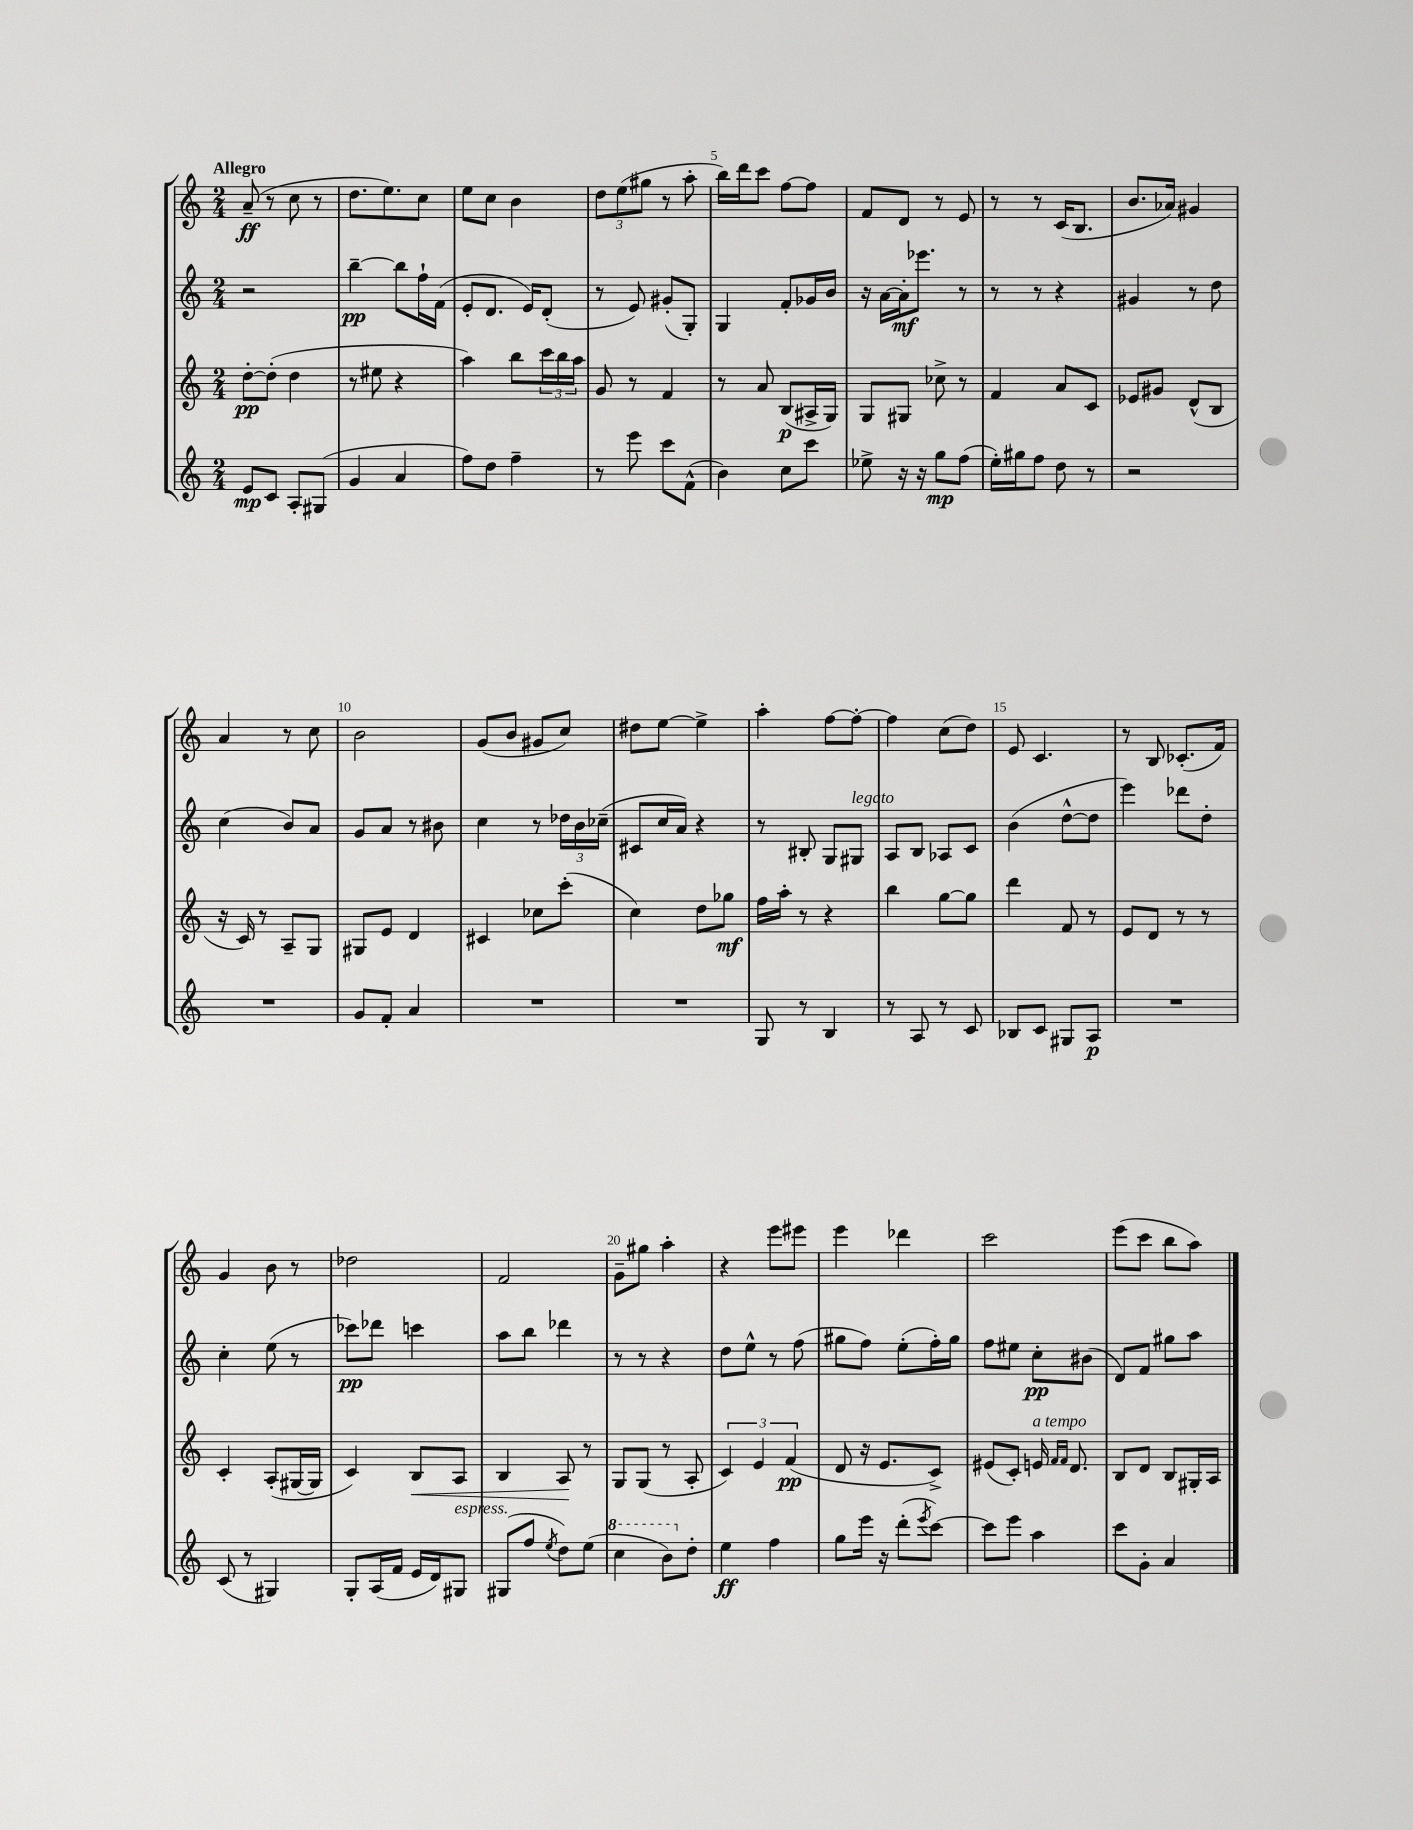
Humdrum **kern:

**kern	**dynam	**kern	**dynam	**kern	**dynam	**kern	**dynam
*part4	*part4	*part3	*part3	*part2	*part2	*part1	*part1
*staff4	*staff4	*staff3	*staff3	*staff2	*staff2	*staff1	*staff1
*clefG2	*	*clefG2	*	*clefG2	*	*clefG2	*
*k[]	*	*k[]	*	*k[]	*	*k[]	*
*M2/4	*	*M2/4	*	*M2/4	*	*M2/4	*
=1	=1	=1	=1	=1	=1	=1	=1
!	!	!	!	!	!	!LO:TX:a:B:t=Allegro	!
8e/L	mp	[8dd'\L	pp	2r	.	(8a~/	ff
8c/J	.	(8dd'\J]	.	.	.	8r	.
8A'/L	.	4dd\	.	.	.	8cc\	.
(8G#X/J	.	.	.	.	.	8r	.
=2	=2	=2	=2	=2	=2	=2	=2
4g/	.	8r	.	[4bb~\	pp	8.dd\L	.
.	.	8ee#X\	.	.	.	.	.
.	.	.	.	.	.	8.ee\)	.
4a/	.	4r	.	8bb\L]	.	.	.
.	.	.	.	16ff`\L	.	8cc\J	.
.	.	.	.	(16f\JJ	.	.	.
=3	=3	=3	=3	=3	=3	=3	=3
8ff\L)	.	4aa\)	.	8e'/L	.	8ee\L	.
8dd\J	.	.	.	8.d/J	.	8cc\J	.
4ff~\	.	8bb\L	.	.	.	4b\	.
.	.	.	.	16e/KL)	.	.	.
.	.	24ccc\L	.	(8d'/J	.	.	.
.	.	24bb\	.	.	.	.	.
.	.	24aa\JJ	.	.	.	.	.
=4	=4	=4	=4	=4	=4	=4	=4
8r	.	8g/	.	8r	.	12dd\L	.
.	.	.	.	.	.	(12ee\	.
8eee\	.	8r	.	8e/)	.	.	.
.	.	.	.	.	.	12gg#X\J	.
8ccc\L	.	4f/	.	(8g#X'/L	.	8r	.
(8f^^\J	.	.	.	8G'/J)	.	8aa'\	.
=5	=5	=5	=5	=5	=5	=5	=5
4b\)	.	8r	.	4G/	.	16bb\LL)	.
.	.	.	.	.	.	16ddd\J	.
.	.	8a/	.	.	.	8ccc\J	.
8cc\L	.	(8B/L	p	8f'/L	.	[8ff\L	.
8ccc\J	.	16A#X^/L	.	16g-X/L	.	8ff\J]	.
.	.	16G/JJ)	.	16b/JJ	.	.	.
=6	=6	=6	=6	=6	=6	=6	=6
8ee-X^\	.	8G/L	.	16r	.	8f/L	.
.	.	.	.	[16a\LL	.	.	.
16r	.	8G#X/J	.	16a'\J]	mf	8d/J	.
16r	.	.	.	8.eee-X\J	.	.	.
8gg\L	mp	8cc-X^\	.	.	.	8r	.
(8ff\J	.	8r	.	8r	.	8e/	.
=7	=7	=7	=7	=7	=7	=7	=7
16ee'\LL)	.	4f/	.	8r	.	8r	.
16gg#X\J	.	.	.	.	.	.	.
8ff\J	.	.	.	8r	.	8r	.
8dd\	.	8a/L	.	4r	.	(16c/KL	.
.	.	.	.	.	.	8.B/J	.
8r	.	8c/J	.	.	.	.	.
=8	=8	=8	=8	=8	=8	=8	=8
2r	.	8e-X/L	.	4g#X/	.	8.b/L	.
.	.	8g#X/J	.	.	.	.	.
.	.	.	.	.	.	16a-X/Jk)	.
.	.	(8d^^/L	.	8r	.	4g#X/	.
.	.	8B/J	.	8dd\	.	.	.
!!LO:LB:g=z
=9	=9	=9	=9	=9	=9	=9	=9
2r	.	16r	.	(4cc\	.	4a/	.
.	.	16c/)	.	.	.	.	.
.	.	8r	.	.	.	.	.
.	.	8A~/L	.	8b/L)	.	8r	.
.	.	8G/J	.	8a/J	.	8cc\	.
=10	=10	=10	=10	=10	=10	=10	=10
8g/L	.	8G#X/L	.	8g/L	.	2b\	.
8f'/J	.	8e/J	.	8a/J	.	.	.
4a/	.	4d/	.	8r	.	.	.
.	.	.	.	8b#X\	.	.	.
=11	=11	=11	=11	=11	=11	=11	=11
2r	.	4c#X/	.	4cc\	.	(8g/L	.
.	.	.	.	.	.	8b/J	.
.	.	8cc-X\L	.	8r	.	8g#X/L	.
.	.	(8ccc'\J	.	24dd-X\LL	.	8cc/J)	.
.	.	.	.	24b\	.	.	.
.	.	.	.	(24cc-X~\JJ	.	.	.
=12	=12	=12	=12	=12	=12	=12	=12
2r	.	4cc\)	.	8c#X/L	.	8dd#X\L	.
.	.	.	.	16cc/L	.	[8ee\J	.
.	.	.	.	16a/JJ)	.	.	.
.	.	8dd\L	.	4r	.	4ee^\]	.
.	.	8gg-X\J	mf	.	.	.	.
=13	=13	=13	=13	=13	=13	=13	=13
8G/	.	16ff\LL	.	8r	.	4aa'\	.
.	.	16aa'\JJ	.	.	.	.	.
8r	.	8r	.	8B#X'/	.	.	.
4B/	.	4r	.	8G/L	.	[8ff\L	.
!	!	!	!	!LO:TX:a:i:t=legato	!	!	!
.	.	.	.	8G#X/J	.	8ff'\J_	.
=14	=14	=14	=14	=14	=14	=14	=14
8r	.	4bb\	.	8A/L	.	4ff\]	.
8A/	.	.	.	8B/J	.	.	.
8r	.	[8gg\L	.	8A-X/L	.	(8cc\L	.
8c/	.	8gg\J]	.	8c/J	.	8dd\J)	.
=15	=15	=15	=15	=15	=15	=15	=15
8B-X/L	.	4ddd\	.	(4b\	.	8e/	.
8c/J	.	.	.	.	.	4.c/	.
8G#X/L	.	8f/	.	[8dd^^\L	.	.	.
8A/J	p	8r	.	8dd\J]	.	.	.
=16	=16	=16	=16	=16	=16	=16	=16
2r	.	8e/L	.	4eee\)	.	8r	.
.	.	8d/J	.	.	.	8B/	.
.	.	8r	.	8ddd-X\L	.	(8.c-X'/L	.
.	.	8r	.	8dd'\J	.	.	.
.	.	.	.	.	.	16f/Jk)	.
!!LO:LB:g=z
=17	=17	=17	=17	=17	=17	=17	=17
(8c/	.	4c'/	.	4cc'\	.	4g/	.
8r	.	.	.	.	.	.	.
4G#X/)	.	(8A'/L	.	(8ee\	.	8b\	.
.	.	[16G#X/L	.	8r	.	8r	.
.	.	16G#/JJ]	.	.	.	.	.
=18	=18	=18	=18	=18	=18	=18	=18
8G'/L	.	4c/)	.	8ccc-X\L)	pp	2dd-X\	.
(16A/L	.	.	.	8ddd-X\J	.	.	.
16f/JJ	.	.	.	.	.	.	.
!	!	!	!LO:HP:b	!	!	!	!
16e/LL	.	8B/L	<	4cccn\	.	.	.
16d/J)	.	.	.	.	.	.	.
!LO:TX:a:i:t=espress.	!	!	!	!	!	!	!
8G#X/J	.	8A/J	.	.	.	.	.
=19	=19	=19	=19	=19	=19	=19	=19
(8G#X/L	.	4B/	.	8aa\L	.	2f/	.
8ff/J	.	.	.	8bb\J	.	.	.
8qee/	.	.	.	.	.	.	.
8dd\L)	.	8A/	.	4ddd-X\	.	.	.
(8ee\J	.	8r	[	.	.	.	.
=20	=20	=20	=20	=20	=20	=20	=20
*8va	*	*	*	*	*	*	*
4ccc\	.	8G/L	.	8r	.	8g~\L	.
.	.	(8G/J	.	8r	.	8gg#X\J	.
8bb\L)	.	8r	.	4r	.	4aa'\	.
*X8va	*	*	*	*	*	*	*
8dd'\J	.	8A'/	.	.	.	.	.
=21	=21	=21	=21	=21	=21	=21	=21
4ee\	ff	6c/)	.	8dd\L	.	4r	.
.	.	.	.	8ee^^\J	.	.	.
.	.	6e/	.	.	.	.	.
4ff\	.	.	.	8r	.	8eee\L	.
.	.	(6f/	pp	.	.	.	.
.	.	.	.	(8ff\	.	8eee#X\J	.
=22	=22	=22	=22	=22	=22	=22	=22
8gg\L	.	8d/	.	8gg#X\L	.	4eee\	.
16eee\Jk	.	16r	.	8ff\J)	.	.	.
16r	.	8.e/L	.	.	.	.	.
(8ddd'\L	.	.	.	(8ee'\L	.	4ddd-X\	.
8qeee/	.	.	.	.	.	.	.
[8ccc\J)	.	8c^/J)	.	16ff'\L)	.	.	.
.	.	.	.	16gg#\JJ	.	.	.
=23	=23	=23	=23	=23	=23	=23	=23
8ccc\L]	.	(8e#X/L	.	8ff\L	.	2ccc\	.
8eee\J	.	8c'/J)	.	8ee#X\J	.	.	.
!	!	!LO:TX:a:i:t=a tempo	!	!	!	!	!
4aa\	.	16en/	.	8cc'\L	pp	.	.
.	.	16qqf/LL	.	.	.	.	.
.	.	16qqf/JJ	.	.	.	.	.
.	.	8.d/	.	.	.	.	.
.	.	.	.	(8b#X\J	.	.	.
=24	=24	=24	=24	=24	=24	=24	=24
8ccc\L	.	8B/L	.	8d/L)	.	(8eee\L	.
8g'\J	.	8d/J	.	8f/J	.	8ccc\J	.
4a/	.	8B/L	.	8gg#X\L	.	8bb\L	.
.	.	16G#X'/L	.	8aa\J	.	8aa\J)	.
.	.	16A/JJ	.	.	.	.	.
==	==	==	==	==	==	==	==
*-	*-	*-	*-	*-	*-	*-	*-
